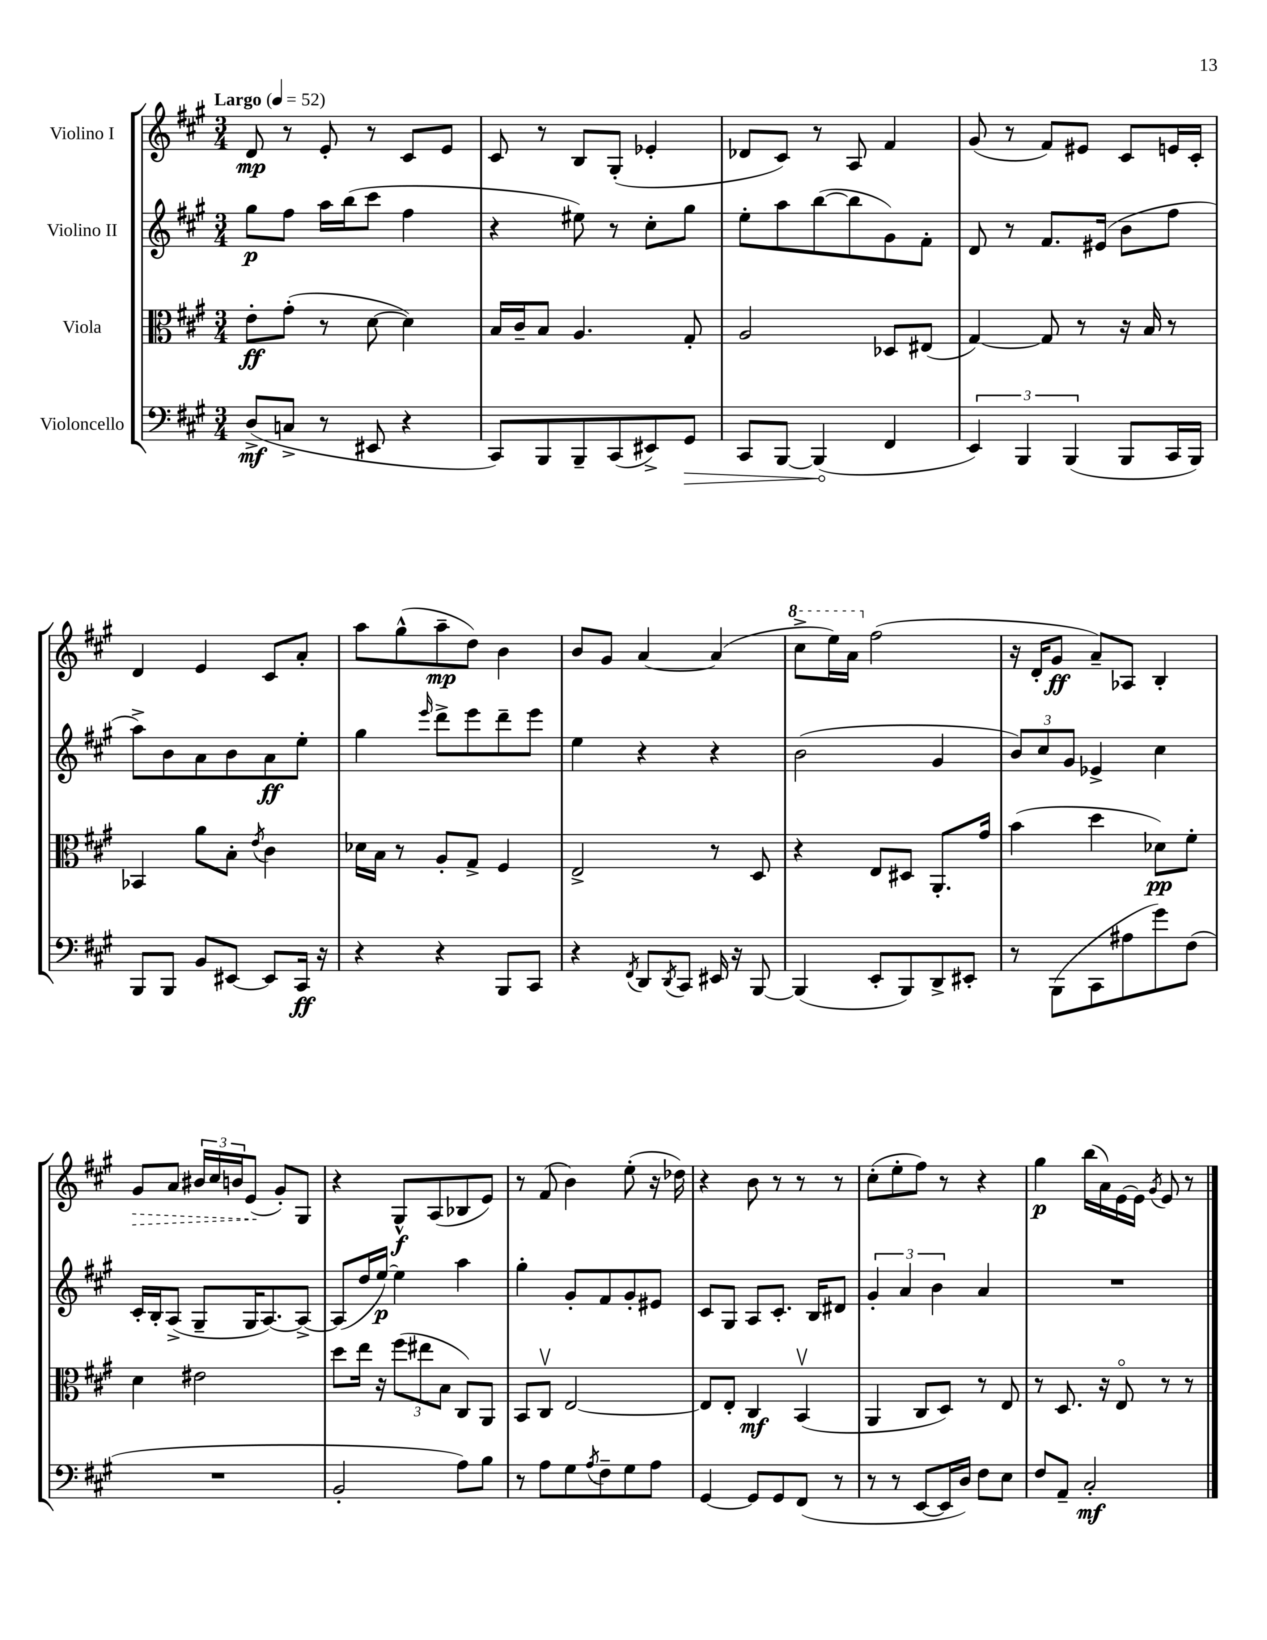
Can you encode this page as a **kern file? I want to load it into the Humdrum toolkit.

**kern	**dynam	**kern	**dynam	**kern	**dynam	**kern	**dynam
*part4	*part4	*part3	*part3	*part2	*part2	*part1	*part1
*staff4	*staff4	*staff3	*staff3	*staff2	*staff2	*staff1	*staff1
*I"Violoncello	*	*I"Viola	*	*I"Violino II	*	*I"Violino I	*
*clefF4	*	*clefC3	*	*clefG2	*	*clefG2	*
*k[f#c#g#]	*	*k[f#c#g#]	*	*k[f#c#g#]	*	*k[f#c#g#]	*
*M3/4	*	*M3/4	*	*M3/4	*	*M3/4	*
*MM52	*	*MM52	*	*MM52	*	*MM52	*
=1	=1	=1	=1	=1	=1	=1	=1
!	!	!	!	!	!	!LO:TX:a:B:t=Largo	!
(8D^/L	mf	8e'\L	ff	8gg#\L	p	8d/	mp
8Cn^/J	.	(8g#'\J	.	8ff#\J	.	8r	.
8r	.	8r	.	16aa\LL	.	8e'/	.
.	.	.	.	(16bb\J	.	.	.
8EE#X/	.	[8d\	.	8ccc#\J	.	8r	.
4r	.	4d\])	.	4ff#\	.	8c#/L	.
.	.	.	.	.	.	8e/J	.
=2	=2	=2	=2	=2	=2	=2	=2
8CC#/L)	.	16B/LL	.	4r	.	8c#/	.
.	.	16c#~/J	.	.	.	.	.
8BBB/	.	8B/J	.	.	.	8r	.
8BBB~/	.	4.A/	.	8ee#X\)	.	8B/L	.
(8CC#/	.	.	.	8r	.	(8G#'/J	.
8EE#X^/)	.	.	.	8cc#'\L	.	4e-X'/	.
!	!LO:HP:b	!	!	!	!	!	!
8GG#/J	>	8G#'/	.	8gg#\J	.	.	.
=3	=3	=3	=3	=3	=3	=3	=3
8CC#/L	.	2A/	.	8ee'\L	.	8d-X/L	.
[8BBB/J	.	.	.	8aa\	.	8c#/J)	.
(4BBB/]	.	.	.	([8bb\	.	8r	.
.	.	.	.	8bb\]	.	8A/	.
4FF#/	]	8D-X/L	.	8g#\)	.	4f#/	.
.	.	(8E#X/J	.	8f#'\J	.	.	.
=4	=4	=4	=4	=4	=4	=4	=4
6EE/)	.	[4G#/)	.	8d/	.	(8g#/	.
.	.	.	.	8r	.	8r	.
6BBB/	.	.	.	.	.	.	.
.	.	8G#/]	.	8.f#/L	.	8f#/L)	.
(6BBB/	.	.	.	.	.	.	.
.	.	8r	.	.	.	8e#X/J	.
.	.	.	.	(16e#X/Jk	.	.	.
8BBB/L	.	16r	.	8b\L	.	8c#/L	.
.	.	16B/	.	.	.	.	.
16CC#/L	.	8r	.	8ff#\J	.	16en/L	.
16BBB/JJ)	.	.	.	.	.	16c#'/JJ	.
!!LO:LB:g=z
=5	=5	=5	=5	=5	=5	=5	=5
8BBB/L	.	4BB-X/	.	8aa^\L)	.	4d/	.
8BBB/J	.	.	.	8b\	.	.	.
8BB/L	.	8a\L	.	8a\	.	4e/	.
[8EE#X/J	.	8B'\J	.	8b\	.	.	.
.	.	8qe/	.	.	.	.	.
8EE#/L]	.	4c#\	.	8a\	ff	8c#/L	.
16CC#/Jk	ff	.	.	8ee'\J	.	8a'/J	.
16r	.	.	.	.	.	.	.
=6	=6	=6	=6	=6	=6	=6	=6
4r	.	16d-X\LL	.	4gg#\	.	8aa\L	.
.	.	16B\JJ	.	.	.	.	.
.	.	8r	.	.	.	(8gg#^^\	.
.	.	.	.	16qqeee/	.	.	.
4r	.	8A'/L	.	8ddd^\L	.	8aa~\	mp
.	.	8G#^/J	.	8eee\	.	8dd\J)	.
8BBB/L	.	4F#/	.	8ddd~\	.	4b\	.
8CC#/J	.	.	.	8eee\J	.	.	.
=7	=7	=7	=7	=7	=7	=7	=7
4r	.	2E^/	.	4ee\	.	8b/L	.
.	.	.	.	.	.	8g#/J	.
8qFF#/	.	.	.	.	.	.	.
8DD/L	.	.	.	4r	.	[4a/	.
8qDD/	.	.	.	.	.	.	.
8CC#/J	.	.	.	.	.	.	.
16EE#X/	.	8r	.	4r	.	(4a/]	.
16r	.	.	.	.	.	.	.
[8BBB/	.	8D/	.	.	.	.	.
=8	=8	=8	=8	=8	=8	=8	=8
*	*	*	*	*	*	*8va	*
(4BBB/]	.	4r	.	(2b\	.	8ccc#^\L	.
.	.	.	.	.	.	16eee\L)	.
.	.	.	.	.	.	16aa\JJ	.
*	*	*	*	*	*	*X8va	*
8EE'/L	.	8E/L	.	.	.	(2ff#\	.
8BBB/)	.	8D#X/J	.	.	.	.	.
8DD^/	.	8.AA'/L	.	4g#/	.	.	.
8EE#X'/J	.	.	.	.	.	.	.
.	.	16g#/Jk	.	.	.	.	.
=9	=9	=9	=9	=9	=9	=9	=9
8r	.	(4b\	.	12b/L)	.	16r	.
.	.	.	.	.	.	16d'/KL	.
.	.	.	.	12cc#/	.	.	.
(8BBB\L	.	.	.	.	.	8g#/J	ff
.	.	.	.	12g#/J	.	.	.
8CC#\	.	4dd\	.	4e-X^/	.	8a~/L)	.
8A#X\	.	.	.	.	.	8A-X/J	.
8g#\)	.	8d-X\L)	pp	4cc#\	.	4B'/	.
(8F#\J	.	8f#'\J	.	.	.	.	.
!!LO:LB:g=z
=10	=10	=10	=10	=10	=10	=10	=10
!	!	!	!	!	!	!	!LO:HP:b
2.r	.	4d\	.	16c#'/LL	.	8g#/L	>
.	.	.	.	16B'/J	.	.	.
.	.	.	.	(8A^/J	.	8a/J	.
.	.	2e#X\	.	8G#~/L	.	24b#X/LL	.
.	.	.	.	.	.	24cc#/	.
.	.	.	.	.	.	24bn/J	.
.	.	.	.	16G#/K	.	(8e/J	.
.	.	.	.	[8.A/)	.	.	.
.	.	.	.	.	.	8g#'/L)	]
.	.	.	.	8A^/J_	.	8G#/J	.
=11	=11	=11	=11	=11	=11	=11	=11
2BB'/	.	8dd\L	.	(8A/L]	.	4r	.
.	.	16ee\Jk	.	16dd/L	.	.	.
.	.	16r	.	[16ee/JJ)	p	.	.
.	.	(12ff#\L	.	4ee\]	.	8G#^^/L	f
.	.	12ee#X\	.	.	.	.	.
.	.	.	.	.	.	(8A/	.
.	.	12B\J	.	.	.	.	.
8A\L)	.	8C#/L)	.	4aa\	.	8B-X/	.
8B\J	.	8AA/J	.	.	.	8e/J)	.
=12	=12	=12	=12	=12	=12	=12	=12
8r	.	8BB/L	.	4gg#'\	.	8r	.
8A\L	.	8C#v/J	.	.	.	(8f#/	.
8G#\	.	[2E/	.	8g#'/L	.	4b\)	.
8qA/	.	.	.	.	.	.	.
8F#~\	.	.	.	8f#/	.	.	.
8G#\	.	.	.	8g#'/	.	(8ee'\	.
8A\J	.	.	.	8e#X/J	.	16r	.
.	.	.	.	.	.	16dd-X\)	.
=13	=13	=13	=13	=13	=13	=13	=13
[4GG#/	.	8E/L]	.	8c#/L	.	4r	.
.	.	8E'/J	.	8G#/J	.	.	.
8GG#/L]	.	4C#/	mf	8A/L	.	8b\	.
8GG#/	.	.	.	8.c#'/J	.	8r	.
(8FF#/J	.	(4BBv/	.	.	.	8r	.
.	.	.	.	16B/KL	.	.	.
8r	.	.	.	8d#X/J	.	8r	.
=14	=14	=14	=14	=14	=14	=14	=14
8r	.	4AA/	.	6g#'/	.	(8cc#'\L	.
8r	.	.	.	.	.	8ee'\	.
.	.	.	.	6a/	.	.	.
[8EE/L	.	8C#/L	.	.	.	8ff#\J)	.
.	.	.	.	6b\	.	.	.
16EE/L]	.	8D/J)	.	.	.	8r	.
16D/JJ)	.	.	.	.	.	.	.
8F#\L	.	8r	.	4a/	.	4r	.
8E\J	.	8E/	.	.	.	.	.
=15	=15	=15	=15	=15	=15	=15	=15
8F#/L	.	8r	.	2.r	.	4gg#\	p
8AA~/J	.	8.D/	.	.	.	.	.
2C#'/	mf	.	.	.	.	(16bb\LL	.
.	.	16r	.	.	.	16a\)	.
.	.	8E/	.	.	.	[16e\	.
.	.	.	.	.	.	16e\JJ]	.
.	.	.	.	.	.	8qg#/	.
.	.	8r	.	.	.	8e/	.
.	.	8r	.	.	.	8r	.
==	==	==	==	==	==	==	==
*-	*-	*-	*-	*-	*-	*-	*-
